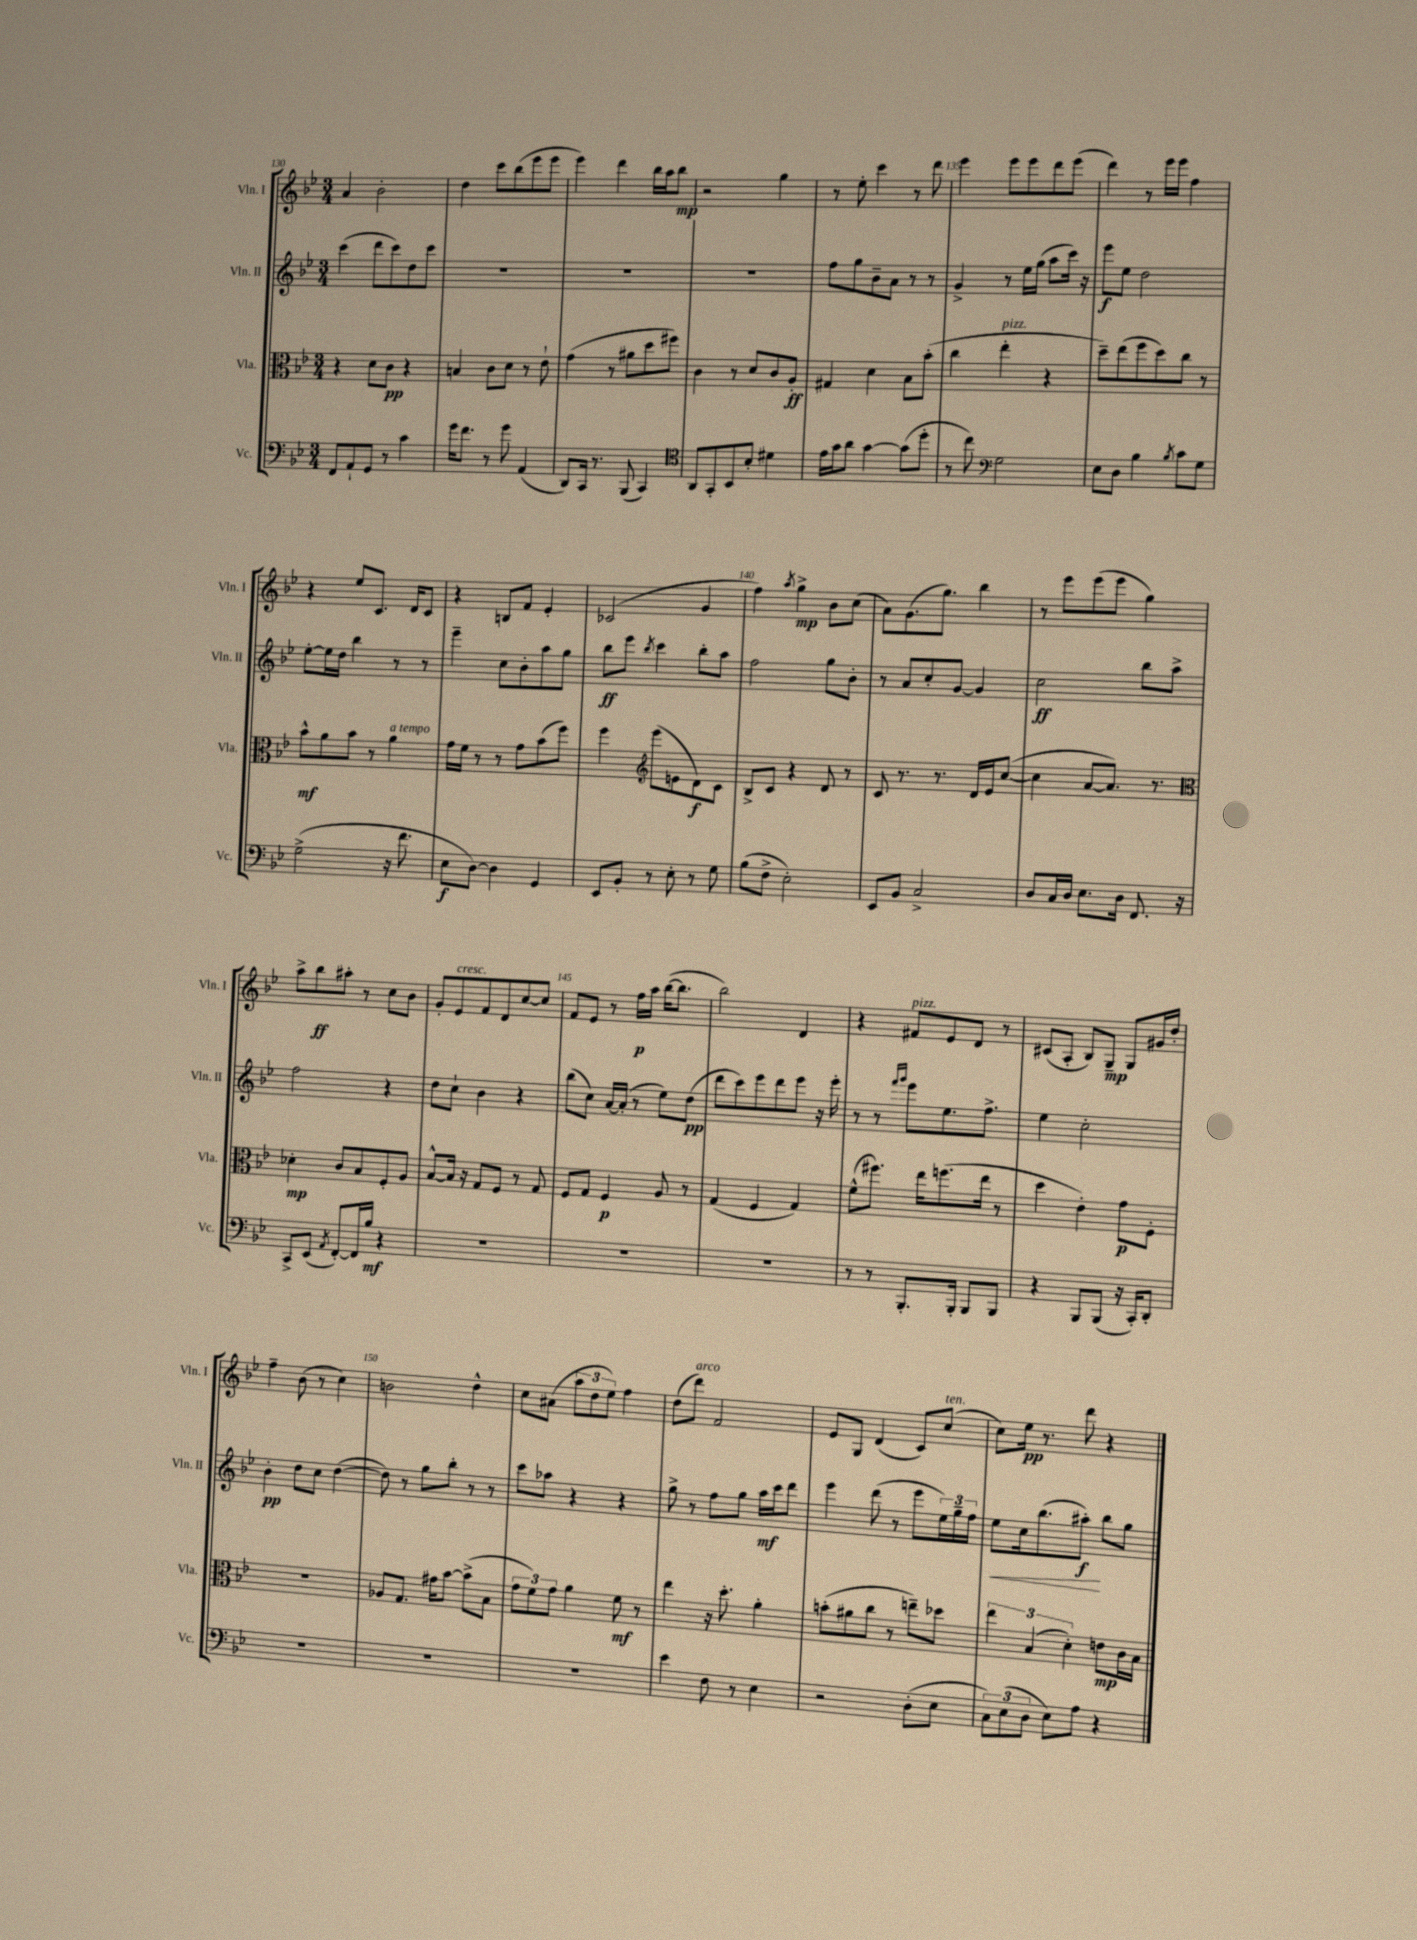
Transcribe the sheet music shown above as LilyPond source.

<<
\new StaffGroup <<
\new Staff = "s0" \with { instrumentName = "Vln. I" shortInstrumentName = "Vln. I" } {
    \clef treble \key bes \major \numericTimeSignature \time 3/4
    a'4 bes'2-. |
    d''4 c'''8 bes''8( ees'''8 ees'''8 |
    ees'''4) d'''4 bes''16 a''16 bes''8\mp |
    r2 g''4 |
    r8 ees''8-. c'''4 r8 d'''8 |
    ees'''4 ees'''8 ees'''8 d'''8 ees'''8( |
    d'''4) r8 ees'''16 ees'''16 f''4 |
    r4 ees''8 c'8. d'16 c'8 |
    r4 b8 f'8 ees'4-. |
    ces'2( g'4 |
    f''4) \acciaccatura { a''8 } g''4->\mp bes'8 c''8( |
    a'8) g'8.( g''8.) bes''4 |
    r8 ees'''8 ees'''8( ees'''8 g''4) |
    a''8-> bes''8\ff ais''8-. r8 c''8 bes'8 |
    g'8-. ees'8^\markup { \italic "cresc." } f'8 d'8 c''8~ c''8 |
    f'8 ees'8 r8 f''16\p a''16 bes''16~( bes''8. |
    bes''2) d'4 |
    r4 fis'8^\markup { \italic "pizz." } ees'8 d'8 r8 |
    cis'8( a8-. bes8) g8--\mp g8 gis'16 d''16-. |
    f''4-- bes'8( r8 c''4) |
    b'2 d''4-^ |
    c''8 ais'8( \tuplet 3/2 { a''8 d''8 ees''8) } f''4 |
    d''8( d'''8^\markup { \italic "arco" }) f'2 |
    ees'8 g8 d'4( c'8) c''8^\markup { \italic "ten." }( |
    c''8) ees''16\pp r8. d'''8 r4 \bar "|." |
}
\new Staff = "s1" \with { instrumentName = "Vln. II" shortInstrumentName = "Vln. II" } {
    \clef treble \key bes \major \numericTimeSignature \time 3/4
    c'''4( d'''8 c'''8) d''8 c'''8 |
    R2. |
    R2. |
    R2. |
    f''8 g''8 bes'8-- a'8 r8 r8 |
    g'4-> r8 ees''16 g''16( a''8 c'''16) r16 |
    ees'''8\f ees''8 d''2 |
    ees''8~-. ees''16 d''16 bes''4 r8 r8 |
    ees'''4-- c''8 bes'8-. a''8 g''8 |
    bes''8\ff ees'''8 \acciaccatura { bes''8 } c'''4 bes''8-. a''8 |
    f''2 g''8 bes'8-. |
    r8 a'8 c''8-. g'8~ g'4 |
    c''2\ff bes''8 a''8-> |
    f''2 r4 |
    d''8 c''8-! bes'4 r4 |
    bes''8( c''8) a'16~ a'16-.( r8 ees''8) d''8\pp( |
    d'''8 c'''8) ees'''8 d'''8 ees'''8 r16 ees'''16-. |
    r8 r8 \grace { f'''16 g'''16 } ees'''8 ees''8. f''8.-> |
    ees''4 c''2-. |
    bes'4-.\pp d''8 c''8 d''4~( |
    d''8) r8 g''8 bes''8-. r8 r8 |
    c'''8 aes''8 r4 r4 |
    g''8-> r8 f''8 g''8 a''16\mf c'''16 d'''8 |
    ees'''4 d'''8( r8 ees'''8 \tuplet 3/2 { ees''16) g''16-- f''16 } |
    ees''8\< c''16 bes''8.( ais''8-.\f\!) bes''8 g''8 \bar "|." |
}
\new Staff = "s2" \with { instrumentName = "Vla." shortInstrumentName = "Vla." } {
    \clef alto \key bes \major \numericTimeSignature \time 3/4
    r4 d'8 c'8\pp r4 |
    b4 c'8 d'8 r8 ees'8-! |
    g'4( r8 ais'8 d''8 fis''8) |
    c'4 r8 d'8 c'8 a8-.\ff |
    gis4 d'4 bes8 bes'8-.( |
    c''4 ees''4-.^\markup { \italic "pizz." } r4 |
    d''8--) ees''8( f''8 d''8) c''8 r8 |
    bes'8-^\mf a'8 bes'8 r8 a'4^\markup { \italic "a tempo" } |
    g'16 f'16 r8 r8 g'8 bes'8( f''8) |
    f''4 \clef treble ees'''8( e'8 d'8\f) c'8 |
    bes8-> c'8 r4 d'8 r8 |
    c'8 r8. r8. d'16 ees'16 c''8~( |
    c''4 a'8~ a'8.) r8. |
    \clef alto des'4-.\mp c'8 bes8 f8-. a8 |
    bes8~-^ bes16 r16 g8 f8 r8 g8 |
    f8 g8 f4\p a8 r8 |
    g4( f4 g4) |
    f'8-^( fis''8.) ees''16 f''8.( ees''16 r8 |
    d''4 ees'4-.) g'8\p f8-. |
    R2. |
    aes8 g8. gis'16 bes'8~ bes'8->( bes8 |
    \tuplet 3/2 { g'8 f'8) g'8 } a'4 f'8\mf r8 |
    ees''4 r16 d''8.-. a'4-. |
    b'8-.( ais'8 c''8 r8 e''8--) des''8 |
    \tuplet 3/2 { ees''4 bes4( d'4-.) } e'8\mp c'16 bes16 \bar "|." |
}
\new Staff = "s3" \with { instrumentName = "Vc." shortInstrumentName = "Vc." } {
    \clef bass \key bes \major \numericTimeSignature \time 3/4
    f,8 a,8-! g,8 r8 c'4 |
    g'16 f'8. r8 g'8 a,4( |
    d,8) c,16 r8. bes,,8( c,4) |
    \clef tenor a,8 g,8-. bes,8 bes8-. dis'4 |
    ees'16 g'16 a'8 g'4~ g'8( d''8-. |
    r8 c''8) \clef bass g2 |
    ees8 d8 bes4 \acciaccatura { bes8 } c'8 g8 |
    g2->( r16 f'8. |
    ees8\f d8~) d4 g,4 |
    ees,8 bes,8-. r8 ees8-. r8 g8 |
    bes8( f8-> ees2-.) |
    ees,8 bes,8 c2-> |
    d8 c16 d16 ees8. d16 f,8. r16 |
    c,8-> ees,8( \acciaccatura { a,8 } f,8~-.) f,16 bes16\mf r4 |
    R2. |
    R2. |
    R2. |
    r8 r8 bes,,8.-. bes,,16-. bes,,8 bes,,8 |
    r4 bes,,8 bes,,8( r16 c,16-.) d,8-. |
    R2. |
    R2. |
    R2. |
    ees'4 f8 r8 ees4 |
    r2 d8-.( ees8 |
    \tuplet 3/2 { c8) ees8( d8 } ees8) a8 r4 \bar "|." |
}
>>
>>
\layout { \context { \Score currentBarNumber = #130 \override BarNumber.break-visibility = ##(#f #t #t) barNumberVisibility = #(every-nth-bar-number-visible 5) } }
